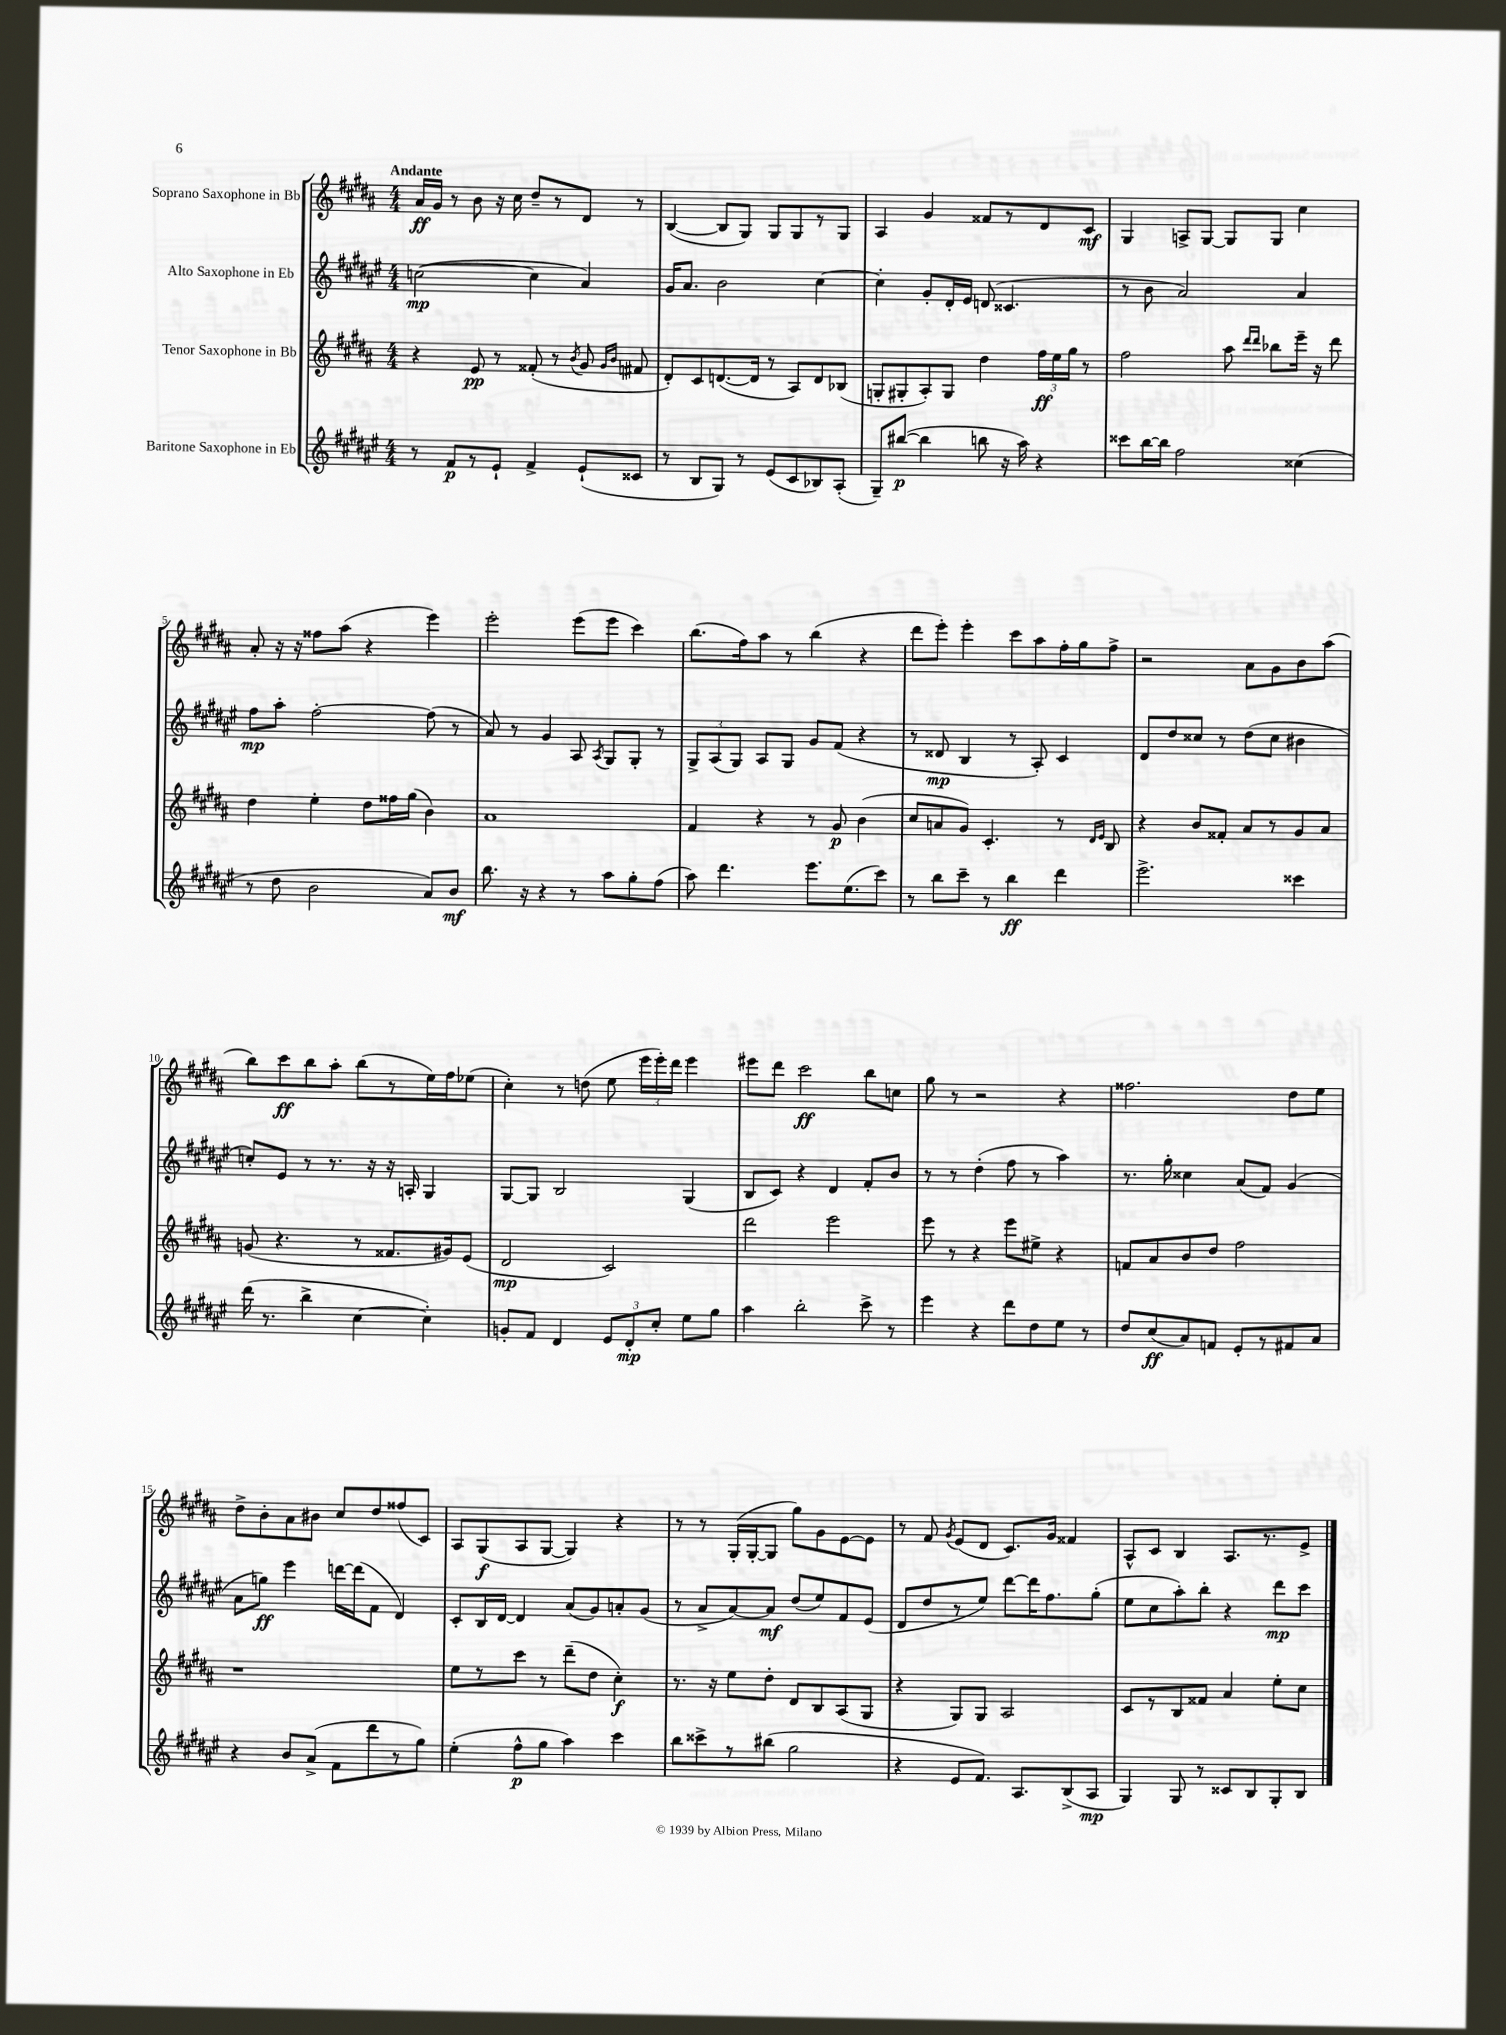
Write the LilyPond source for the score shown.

<<
\new StaffGroup <<
\new Staff = "s0" \with { instrumentName = "Soprano Saxophone in Bb" } {
    \clef treble \key b \major \numericTimeSignature \time 4/4 \tempo "Andante"
    \autoBeamOff ais'16[\ff gis'16] r8 b'8 r16 cis''16 dis''8[-- r8 dis'8] r8 |
    b4~( b8[ gis8]) gis8[ gis8 r8 gis8] |
    ais4 gis'4 fisis'8[ r8 dis'8 cis'8]\mf |
    gis4 a8[-> gis8]~ gis8[ gis8] cis''4 |
    ais'8-. r16 r16 fisis''8[ ais''8]( r4 e'''4) |
    e'''2-. e'''8[( e'''8] cis'''4) |
    b''8.[( fis''16) ais''8] r8 b''4( r4 |
    dis'''8[ e'''8]-.) e'''4-. cis'''8[ ais''8 fis''16-. gis''16 fis''8]-> |
    r2 ais'8[ gis'8 b'8 ais''8]( |
    b''8[) cis'''8\ff b''8 ais''8]-. b''8[( r8 e''16) fis''16 ees''8]( |
    cis''4-.) r8 d''8( e''8 \tuplet 3/2 { e'''16[ e'''16-.) dis'''16] } e'''4 |
    eis'''8[ dis'''8] cis'''2\ff b''8[ c''8] |
    gis''8 r8 r2 r4 |
    fisis''2. dis''8[ e''8] |
    dis''8[-> b'8-. ais'8 bis'8] cis''8[ dis''8 fisis''8( cis'8]) |
    ais8[ gis8\f( ais8 gis8]~ gis4) r4 |
    r8 r8 gis16[-.( gis16~-. gis8] gis''8[) gis'8 e'8~ e'8] |
    r8 fis'8 \acciaccatura { gis'8 } e'8[( dis'8] cis'8.[) gis'16] fisis'4 |
    ais8[-^ cis'8] b4 ais8.[ r8. e'8]-> \bar "|." |
}
\new Staff = "s1" \with { instrumentName = "Alto Saxophone in Eb" } {
    \clef treble \key fis \major \numericTimeSignature \time 4/4
    \autoBeamOff c''2~\mp( c''4 ais'4) |
    gis'16[ ais'8.] b'2 cis''4~ |
    cis''4-. gis'8[-. dis'16-. eis'16] d'8( cisis'4. |
    r8 b'8 ais'2) ais'4 |
    fis''8[\mp ais''8]-. fis''2~-. fis''8( r8 |
    ais'8) r8 gis'4 ais8 \acciaccatura { ais8 } gis8[ gis8]-. r8 |
    \tuplet 3/2 { gis8[-> ais8( gis8]) } ais8[ gis8] gis'8[ fis'8]( r4 |
    r8 disis'8\mp b4 r8 ais8-.) cis'4 |
    dis'8[ dis''8 cisis''8] r8 dis''8[( cisis''8] bis'4 |
    c''8[-.) eis'8] r8 r8. r16 r16 a16-. gis4 |
    gis8[~ gis8] b2 gis4( |
    b8[ cis'8]) r4 dis'4 fis'8[-. b'8] |
    r8 r8 dis''4-.( fis''8 r8 ais''4) |
    r8. gis''16-. cisis''4 ais'8[( fis'8]) gis'4( |
    ais'8[ g''8]\ff) eis'''4 d'''16[~ d'''16( fis'8] dis'4) |
    cis'8[-. b16 dis'16]~ dis'4 ais'8[( gis'8) a'8-. gis'8]( |
    r8 ais'8[-> ais'8~) ais'8]\mf dis''8[( eis''8) fis'8 eis'8]( |
    dis'8[ dis''8 r8 eis''8]) dis'''8[~ dis'''16 fis''8. gis''8]-.( |
    eis''8[ cis''8 ais''8-.) b''8]-. r4 dis'''8[\mp cis'''8] \bar "|." |
}
\new Staff = "s2" \with { instrumentName = "Tenor Saxophone in Bb" } {
    \clef treble \key b \major \numericTimeSignature \time 4/4
    \autoBeamOff r4 e'8\pp r8 fisis'8-.( r8 \acciaccatura { b'8 } gis'8 \grace { gis'16[ b'16] } fis'8 |
    dis'8[-.) cis'8 d'8.~( d'16] r8 ais8[) d'8 bes8]( |
    g8[-. gis8-. ais8-.) gis8] dis''4 \tuplet 3/2 { fis''16[\ff e''16 gis''16] } r8 |
    fis''2 ais''8 \grace { dis'''16[ dis'''16] } bes''8[ e'''16]-- r16 dis'''8 |
    dis''4 e''4-. dis''8[ fisis''16 gis''16]( b'4) |
    ais'1 |
    fis'4 r4 r8 gis'8\p b'4( |
    cis''8[ a'8 gis'8]) cis'4.-. r8 \grace { dis'16[ e'16] } b8 |
    r4 b'8[ fisis'8]-. ais'8[ r8 gis'8 ais'8] |
    g'8( r4. r8 fisis'8.[ gis'16) e'8]( |
    dis'2\mp cis'2) |
    dis'''2 e'''2 |
    e'''8 r8 r4 e'''8[ eis''8]-> r4 |
    f'8[ ais'8 b'8 dis''8] fis''2 |
    r1 |
    e''8[ r8 cis'''8] r8 dis'''8[--( dis''8] cis''4-.\f) |
    r8. r16 e''8[ dis''8]-. dis'8[ b8 ais8( gis8] |
    r4 gis8[) gis8] ais2 |
    cis'8[ r8 b8 fisis'8] ais'4 e''8[-. cis''8] \bar "|." |
}
\new Staff = "s3" \with { instrumentName = "Baritone Saxophone in Eb" } {
    \clef treble \key fis \major \numericTimeSignature \time 4/4
    \autoBeamOff r8 fis'8[\p r8 eis'8]-! fis'4-> eis'8[-!( cisis'8] |
    r8 b8[ gis8]) r8 eis'8[( cis'8 bes8) ais8]-.( |
    gis8[--) bis''8]~\p( bis''4 b''8 r16 ais''16) r4 |
    cisis'''8[ b''16~ b''16] fis''2 cisis''4( |
    r8 dis''8 b'2 ais'8[) b'8]\mf |
    b''8. r16 r4 r8 ais''8[ gis''8-. fis''8]( |
    ais''8) dis'''4. eis'''8.[ eis''8.( cis'''8]) |
    r8 b''8[ cis'''8]-- r8 b''4\ff dis'''4 |
    eis'''2.-> cisis'''4 |
    dis'''16( r8. b''4-> cis''4~ cis''4-.) |
    g'8[-. fis'8] dis'4 \tuplet 3/2 { eis'8[ dis'8-.\mp cis''8]-. } eis''8[ gis''8] |
    ais''4 b''2-. cis'''8-> r8 |
    eis'''4 r4 dis'''8[ dis''8 eis''8] r8 |
    dis''8[ cis''8\ff( ais'8) f'8] eis'8[-. r8 fis'8 ais'8] |
    r4 b'8[ ais'8]->( fis'8[ dis'''8 r8 gis''8]) |
    eis''4-.( fis''8[-^\p gis''8] ais''4) cis'''4 |
    b''8[ cisis'''8-> r8 bis''8]( gis''2 |
    r4 eis'8[ fis'8.]) ais8.[ b8->( ais8]\mp |
    gis4) gis8 r8 cisis'8[ b8 gis8-. b8] \bar "|." |
}
>>
>>
